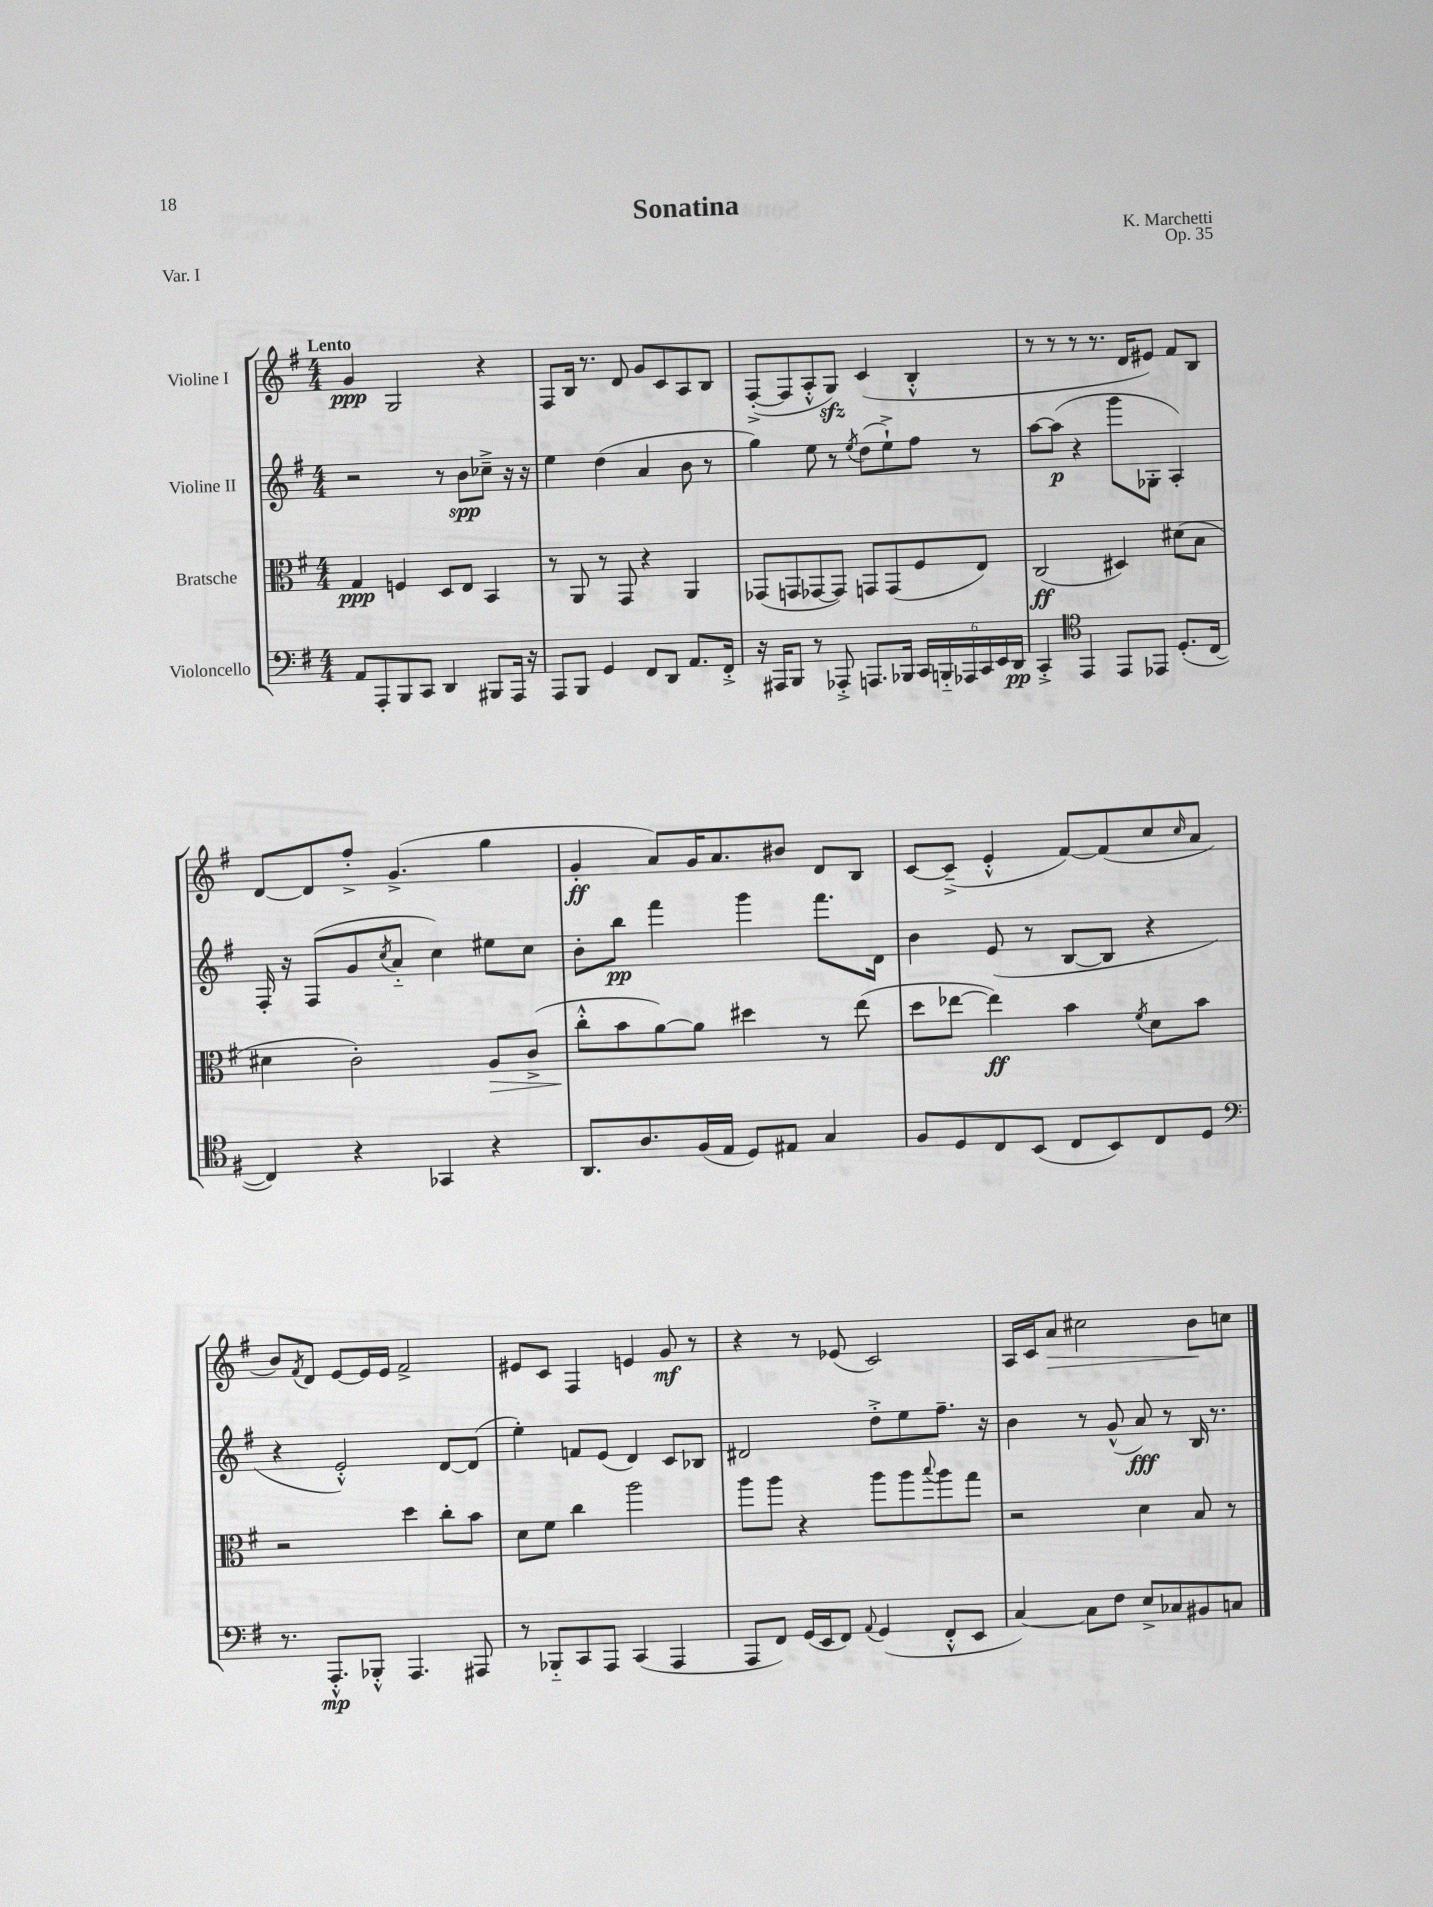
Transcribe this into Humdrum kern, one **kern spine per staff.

**kern	**kern	**kern	**kern
*staff4	*staff3	*staff2	*staff1
*clefF4	*clefC3	*clefG2	*clefG2
*k[f#]	*k[f#]	*k[f#]	*k[f#]
*M4/4	*M4/4	*M4/4	*M4/4
8AA	4G	2r	4g
8AAA'	.	.	.
8BBB	4F	.	2G
8CC	.	.	.
4DD	8D	8r	.
.	8E	8b	.
8BBB#	4BB	8cc-~^	4r
16AAA	.	16r	.
16r	.	16r	.
=	=	=	=
8AAA	8r	4ee	8F#
8BBB	8AA	.	16B
.	.	.	8.r
4GG	8r	(4dd	.
.	8GG	.	8d
8FF#	4r	4a	8g
8DD	.	.	8c
8.AA	4AA	8b	8A
.	.	8r	8B
16FF#'^	.	.	.
=	=	=	=
16r	(8GG-	4gg)	([8F#'^
16AAA#	.	.	.
8BBB	8GG	.	8F#]
8r	[8GG-	8ee	8A'^^
8AAA-'^	8GG-])	8r	8G)
.	.	8qee	.
8.AAA	8GG	(8dd	(4c
.	(8GG	8ee`^)	.
16BBB-	.	.	.
24CC	8F#	8ff#	4B'^^
24BBB'~	.	.	.
24AAA-	.	.	.
24CC	8E)	8r	.
24EE	.	.	.
24DD	.	.	.
=	=	=	=
4CC'^	(2C	[8aa	8r
.	.	(8aa]	8r
*clefC4	*	*	*
4EE	.	4r	8r
.	.	.	8.r
8EE	4D#)	8ggg	.
.	.	.	16d
8EE-	.	8G-'	8e#)
(8.D'	(8d#	4A')	8f#
.	8B	.	8B
[16C	.	.	.
=	=	=	=
4C])	4d#	16F#'	[8d
.	.	16r	.
.	.	(8F#	8d]
4r	2c')	8g	8ff#'^
.	.	8qcc	.
.	.	8a'~	(4.g^
4GG-	.	4cc)	.
4r	8A	8ee#	4gg
.	(8c^	8cc	.
=	=	=	=
8.AA	8cc'^^	8b'	4g'
.	8b	8bb	.
8.A	.	.	.
.	[8a)	4fff#	8a)
(16F#	8a]	.	16g
16E	.	.	8.a
8D)	4dd#	4ggg	.
8E#	.	.	8b#
4G	8r	8.fff#	8d
.	(8ee	.	8B
.	.	16d	.
=	=	=	=
8F#	8dd	4b	[8c
8D	[8ee-	.	(8c~^]
8C	4ee-])	(8e	4e'^^
(8BB	.	8r	.
8C	4b	[8B	[8f#)
8BB)	.	8B]	(8f#]
.	8qf#	.	.
8C	8d	4r	8cc
.	.	.	16qqcc
8D	8b	.	8a
=	=	=	=
*clefF4	*	*	*
8.r	2r	4r	8b)
.	.	.	8qf#
.	.	.	8d
8.AAA'^^	.	.	.
.	.	2e'^^)	[8e
8BBB-'^^	.	.	16e]
.	.	.	16e
4.AAA	4dd	.	2f#^
.	8cc'	[8d	.
8AAA#	8b	(8d]	.
=	=	=	=
8r	8d	4ee')	8e#
8BBB-'~	8f#	.	8c
8CC	4cc	8f	4F#
8AAA	.	(8e	.
(4CC	2aa	4d)	4e
4AAA	.	8c	8g
.	.	8B-	8r
=	=	=	=
8AAA	8aa	2d#	4r
8FF#)	8aa	.	.
(16GG	4r	.	8r
16EE	.	.	.
8FF#)	.	.	(8e-
8qqAA	.	.	.
(4GG	8aa	8dd'^	2c)
.	8aa	8ee	.
.	8qqbb	.	.
8FF#'^^	8aa	8.ff#~	.
8EE	8gg	.	.
.	.	16r	.
=	=	=	=
[4C)	2r	4b	16A
.	.	.	16c
.	.	.	8a
8C]	.	8r	2cc#
8F#	.	(8g^^	.
8E^	4d	8a)	.
8C-	.	8r	.
8BB#	8B	16B	8b
.	.	8.r	.
8C	8r	.	8cc
==	==	==	==
*-	*-	*-	*-
